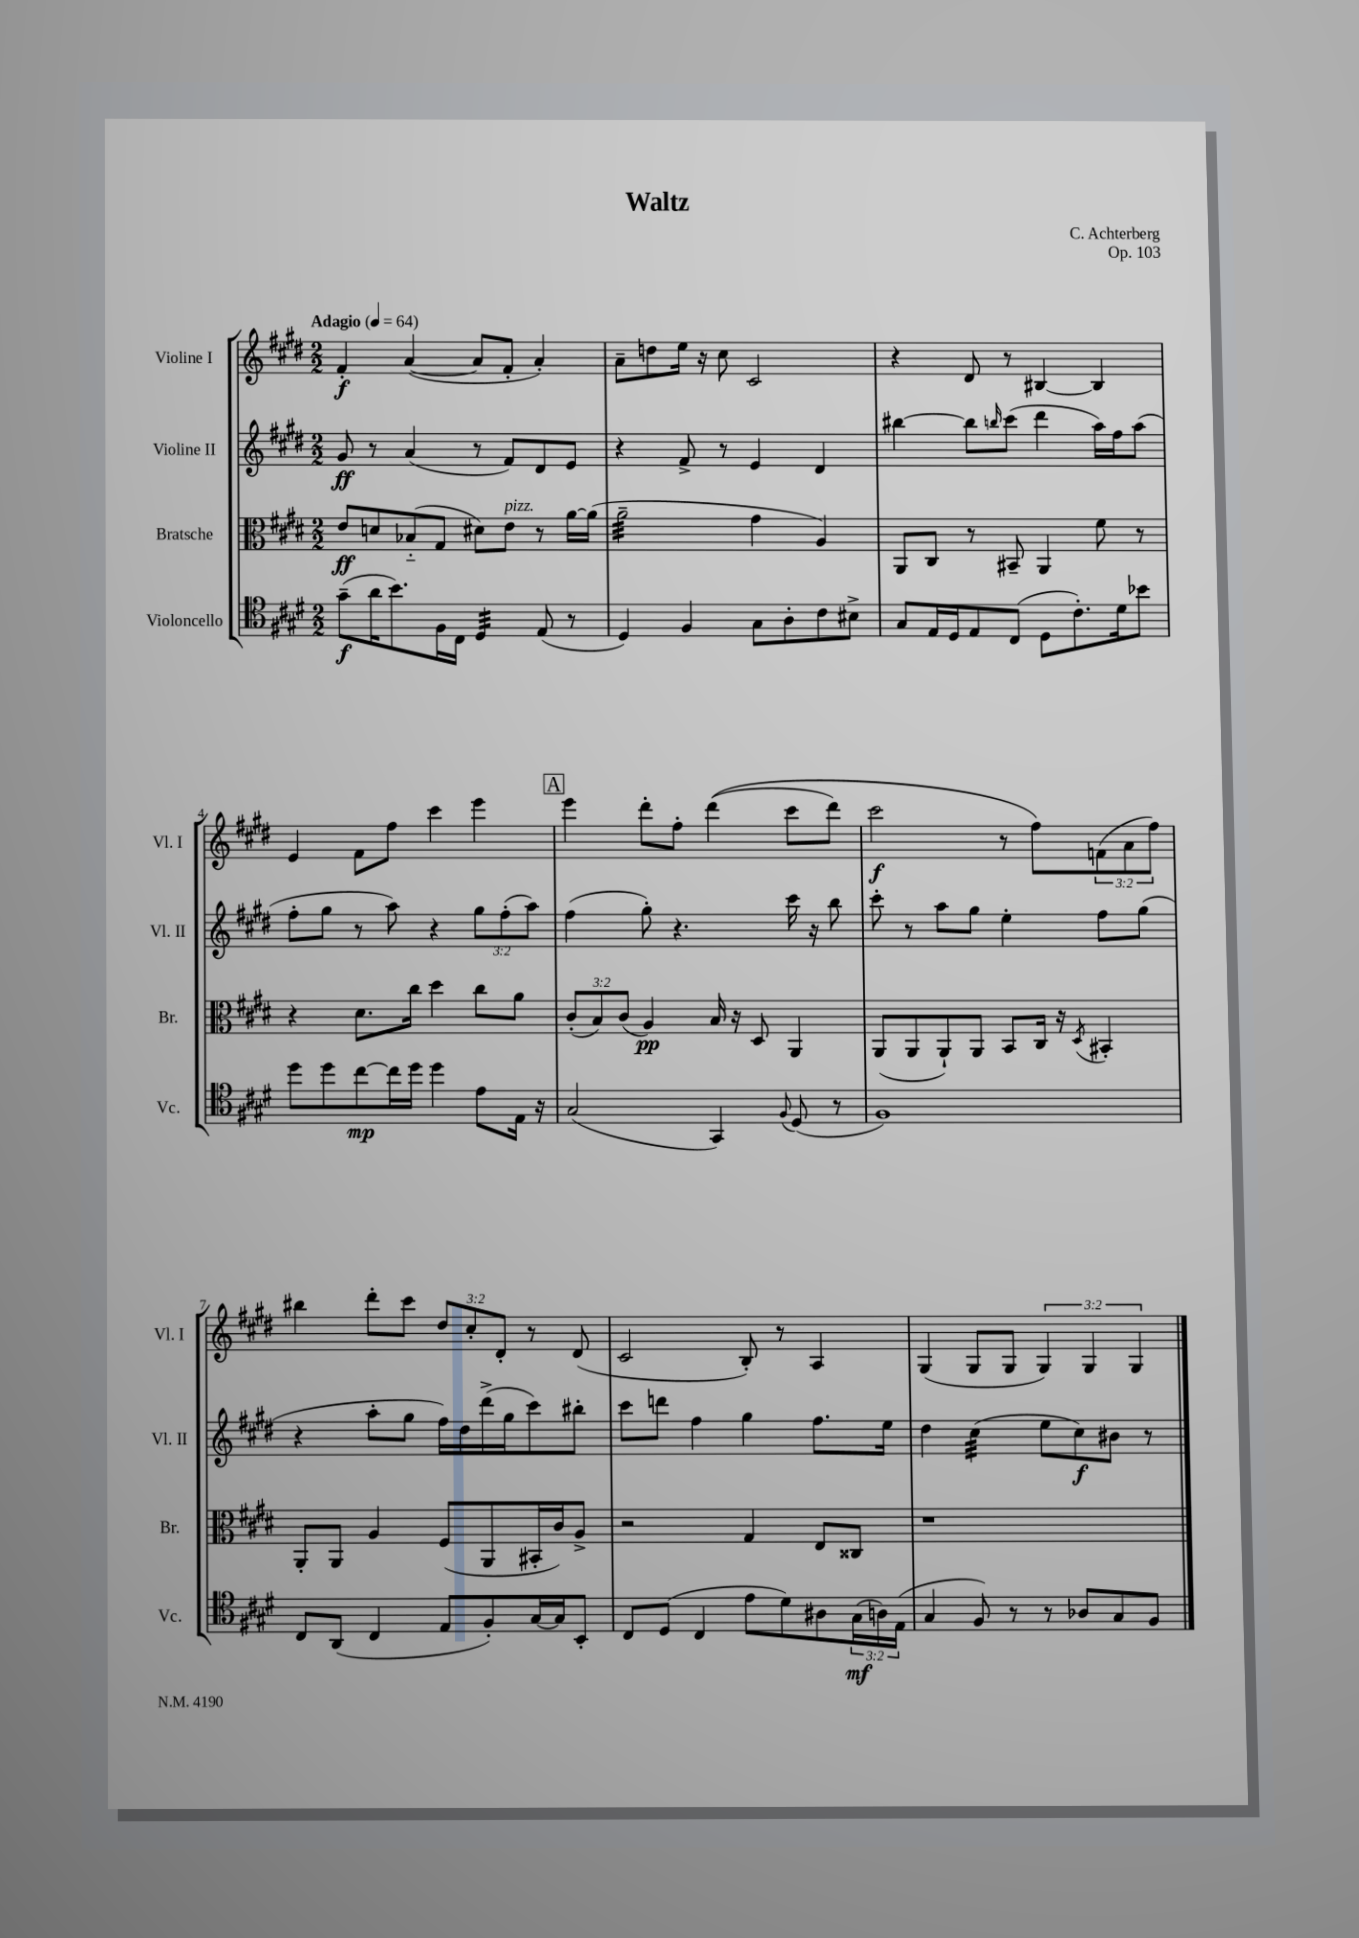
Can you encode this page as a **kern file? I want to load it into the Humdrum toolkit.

**kern	**kern	**kern	**kern
*staff4	*staff3	*staff2	*staff1
*clefC4	*clefC3	*clefG2	*clefG2
*k[f#c#g#d#]	*k[f#c#g#d#]	*k[f#c#g#d#]	*k[f#c#g#d#]
*M2/2	*M2/2	*M2/2	*M2/2
*MM64	*MM64	*MM64	*MM64
(8g#~	8e	8g#	4f#'
16a	8d	8r	.
8.b)	.	.	.
.	(8B-'~	(4a	([4a
16F#	8G#	.	.
16C#	.	.	.
4D#	8d#)	8r	8a]
.	8e	8f#)	8f#'
(8E	8r	8d#	4a')
8r	[16a	8e	.
.	(16a]	.	.
=	=	=	=
4D#)	2a~	4r	8a~
.	.	.	8dd
4F#	.	8f#^	16ee
.	.	.	16r
.	.	8r	8cc#
8G#	4g#	4e	2c#
8A'	.	.	.
8c#	4A)	4d#	.
8B#^	.	.	.
=	=	=	=
8G#	8AA	[4bb#	4r
16E	8C#	.	.
16D#	.	.	.
8E	8r	8bb#]	8d#
.	.	16qqbb	.
(8C#	8BB#~	(8ccc#	8r
8D#	4AA	4ddd#	[4B#
8.c#')	.	.	.
.	8f#	16aa)	4B#]
16d#	.	16ff#	.
8b-	8r	(8aa	.
=	=	=	=
8dd#	4r	8ff#'	4e
8dd#	.	8gg#	.
[8cc#	8.d#	8r	8f#
16cc#]	.	8aa)	8ff#
16dd#	16cc#	.	.
4dd#	4dd#	4r	4ccc#
8e	8cc#	12gg#	4eee
.	.	(12ff#'	.
16E	8a	.	.
.	.	12aa)	.
16r	.	.	.
=	=	=	=
(2G#	(12c#'	(4ff#	4eee
.	12B)	.	.
.	(12c#	.	.
.	4A)	8gg#')	8ddd#'
.	.	4.r	8ff#'
4GG#)	16B	.	&((4ddd#
.	16r	.	.
.	8D#	.	.
8qqF#	.	.	.
(8D#	4AA	16ccc#	8ccc#
.	.	16r	.
8r	.	8bb	8ddd#)
=	=	=	=
1F#)	(8AA	8ccc#'	2ccc#
.	8AA	8r	.
.	8AA`)	8aa	.
.	8AA	8gg#	.
.	8BB	4ee'	8r
.	16C#	.	8ff#&)
.	16r	.	.
.	8qD#	.	.
.	4BB#'	8ff#	(12f
.	.	.	12a
.	.	(8gg#	.
.	.	.	12ff#)
=	=	=	=
8C#	8AA'	4r	4bb#
(8AA	8AA	.	.
4C#	4A	8aa'	8ddd#'
.	.	8gg#	8ccc#
8E	(8F#	16ff#)	12dd#
.	.	16dd#	.
.	.	.	12cc#'
8F#')	8AA	(16ddd#^	.
.	.	.	12d#'
.	.	16gg#	.
[16G#	16BB#'	8ccc#)	8r
16G#]	16c#)	.	.
8BB'	8A^	8bb#'	(8d#
=	=	=	=
8C#	2r	8ccc#	2c#
(8D#	.	8ddd	.
4C#	.	4ff#	.
8e	4G#	4gg#	8B')
8d#)	.	.	8r
8A#	8E	8.ff#	4A
(24G#	8C##	.	.
24A)	.	.	.
.	.	16ee	.
(24E	.	.	.
=	=	=	=
4G#	1r	4dd#	(4G#
8F#)	.	(4cc#	8G#
8r	.	.	8G#
8r	.	8ee	6G#)
8A-	.	8cc#)	.
.	.	.	6G#
8G#	.	8b#	.
.	.	.	6G#
8F#	.	8r	.
==	==	==	==
*-	*-	*-	*-
